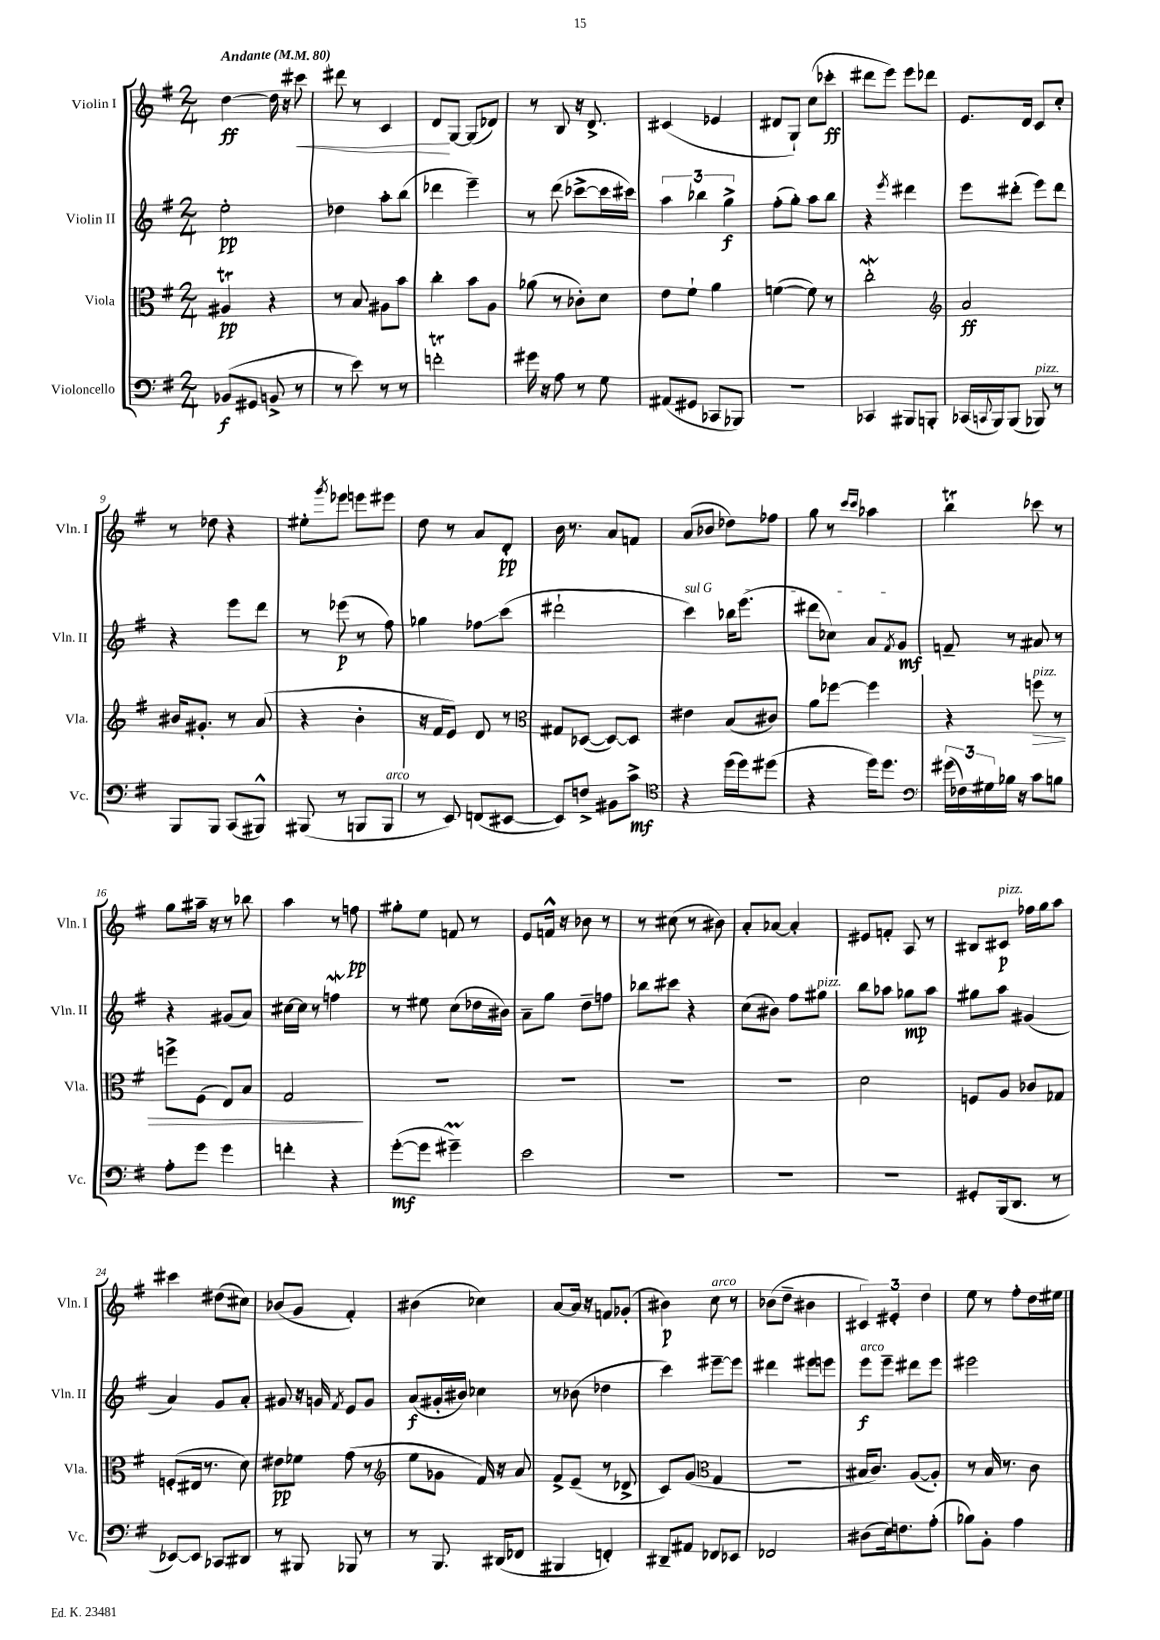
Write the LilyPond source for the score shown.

<<
\new StaffGroup <<
\new Staff = "s0" \with { instrumentName = "Violin I" shortInstrumentName = "Vln. I" } {
    \clef treble \key g \major \numericTimeSignature \time 2/4 \tempo "Andante" 4 = 80
    d''4~\ff d''16 r16 cis'''8\< |
    dis'''8 r8 c'4 |
    d'8\! g8~ g8( des'8) |
    r8 b8 r16 d'8.-> |
    cis'4( ees'4 |
    dis'8 g8-!) c''8( ces'''8-.\ff |
    dis'''8 e'''8) e'''8 des'''8 |
    e'8. d'16 c'8 c''8-. |
    r8 des''8 r4 |
    eis''8-. \acciaccatura { g'''8 } ees'''8 e'''8 eis'''8 |
    d''8 r8 a'8 d'8-.\pp |
    b'16 r8. a'8 f'8 |
    a'8( bes'8 des''8) fes''8 |
    g''8 r8 \grace { c'''16 c'''16 } aes''4 |
    b''4\trill ces'''8 r8 |
    g''8 ais''16-- r16 r8 bes''8 |
    a''4 r8 f''8\pp |
    gis''8-. e''8 f'8 r8 |
    e'8 f'16-^ r16 bes'8 r8 |
    r8 cis''8( r8 bis'8) |
    a'8-. aes'8~ aes'4-. |
    eis'8 f'8-. a8 r8 |
    bis8 cis'8\p^\markup { \italic "pizz." } fes''16 g''16 a''8 |
    cis'''4 dis''8( cis''8) |
    bes'8( g'8 fis'4-.) |
    bis'4( ces''4) |
    a'8~ a'16 r16 f'8 ges'8-.( |
    bis'4\p) c''8^\markup { \italic "arco" } r8 |
    bes'8( d''8-- bis'4 |
    \tuplet 3/2 { cis'4) eis'4-. d''4 } |
    e''8 r8 fis''8-. d''16 eis''16 \bar "|." |
}
\new Staff = "s1" \with { instrumentName = "Violin II" shortInstrumentName = "Vln. II" } {
    \clef treble \key g \major \numericTimeSignature \time 2/4
    e''2-.\pp |
    des''4 a''8-. b''8( |
    des'''4 e'''4--) |
    r8 d'''8( ces'''8~-> ces'''16 cis'''16) |
    \tuplet 3/2 { a''4 bes''4 g''4->\f } |
    fis''8-.( g''8-.) a''8 b''8 |
    r4 \acciaccatura { e'''8 } dis'''4 |
    e'''8 dis'''8-.( e'''8) dis'''8 |
    r4 e'''8 d'''8 |
    r8 ees'''8\p( r8 fis''8) |
    ges''4 fes''8\glissando c'''8( |
    dis'''2-! |
    \once \override TextSpanner.bound-details.left.text = \markup { \italic "sul G" } c'''4\startTextSpan) bes''16 e'''8.( |
    dis'''8 ces''8) a'8 \acciaccatura { fis'8 } g'8\mf\stopTextSpan |
    f'8-- r8 ais'8 r8 |
    r4 gis'8( a'8) |
    cis''16~ cis''16 r8 f''4\mordent |
    r8 eis''8 c''8( des''16 bis'16) |
    a'8-- g''8 d''8-- f''8 |
    bes''8 cis'''8 r4 |
    c''8( bis'8) fis''8 gis''8^\markup { \italic "pizz." } |
    b''8 aes''8 ges''8\mp aes''8 |
    gis''8 a''8 gis'4( |
    a'4) g'8 a'8-. |
    gis'8 r16 g'16 \acciaccatura { fis'8 } e'8 g'8 |
    a'8\f( gis'16-. bis'16) ces''4 |
    r8 bes'8( des''4 |
    c'''4) eis'''8~-- eis'''8 |
    dis'''4 eis'''8 e'''8 |
    e'''8\f^\markup { \italic "arco" } e'''8-- dis'''8 e'''8 |
    eis'''2 \bar "|." |
}
\new Staff = "s2" \with { instrumentName = "Viola" shortInstrumentName = "Vla." } {
    \clef alto \key g \major \numericTimeSignature \time 2/4
    ais4\trill\pp r4 |
    r8 b8 ais8 b'8 |
    c''4-. b'8 a8 |
    aes'8( r8 ces'8-.) d'8 |
    e'8 fis'8-! a'4 |
    f'4~( f'8) r8 |
    c''2-.\mordent |
    \clef treble a'2\ff |
    bis'16 gis'8.-. r8 a'8( |
    r4 b'4-. |
    r16 fis'16 e'8) d'8 r8 |
    \clef alto gis8 des8~( des8~) des8 |
    eis'4 b8( cis'8) |
    a'8 fes''8~ fes''4 |
    r4 f''8\>^\markup { \italic "pizz." } r8 |
    f''8-> fis8( e8) b8 |
    g2\! |
    R2 |
    R2 |
    R2 |
    R2 |
    d'2 |
    f8 a8 ces'8 ges8 |
    f8-.( eis16 r8. d'8) |
    eis'8\pp fes'8 g'8( r8 |
    \clef treble e''8 ges'8 fis'16) r16 a'8 |
    fis'8-> e'8--( r8 des'8-> |
    c'8) g'8( \clef alto g4 |
    r2 |
    bis16 c'8.) a8~( a8-.) |
    r8 b16 r8. c'8 \bar "|." |
}
\new Staff = "s3" \with { instrumentName = "Violoncello" shortInstrumentName = "Vc." } {
    \clef bass \key g \major \numericTimeSignature \time 2/4
    bes,8\f( gis,8 b,8-> r8 |
    r8 e'8) r8 r8 |
    f'2-.\trill |
    gis'16 r16 a8 r8 g8 |
    ais,8( gis,8 ces,8 bes,,8) |
    R2 |
    ces,4 bis,,8 b,,8-. |
    ces,16( \appoggiatura { c,8 } b,,16) b,,8( bes,,8^\markup { \italic "pizz." }) r8 |
    b,,8 b,,8 c,8( bis,,8-^) |
    bis,,8( r8 b,,8 b,,8^\markup { \italic "arco" } |
    r8 e,8) f,8( eis,8~ |
    eis,8) f8-> bis,8 c'8->\mf |
    \clef tenor r4 d''16( d''16) dis''8( |
    r4 d''16) d''8. |
    \clef bass \tuplet 3/2 { gis'16( fes16) gis16 } bes16 r16 c'8 b8 |
    a8-. g'8 g'4 |
    f'4-. r4 |
    g'8~-.\mf( g'8 gis'4--\prall) |
    e'2 |
    R2 |
    R2 |
    R2 |
    gis,8-. b,,16( d,8. r8 |
    ees,8~) ees,8 ces,8 dis,8 |
    r8 bis,,8 bes,,8 r8 |
    r8 b,,8. dis,16( fes,8 |
    bis,,4 f,4-.) |
    dis,8-- ais,8 fes,8 ees,8 |
    fes,2 |
    dis8( e16) f8. a8-.( |
    bes8) b,8-. a4 \bar "|." |
}
>>
>>
